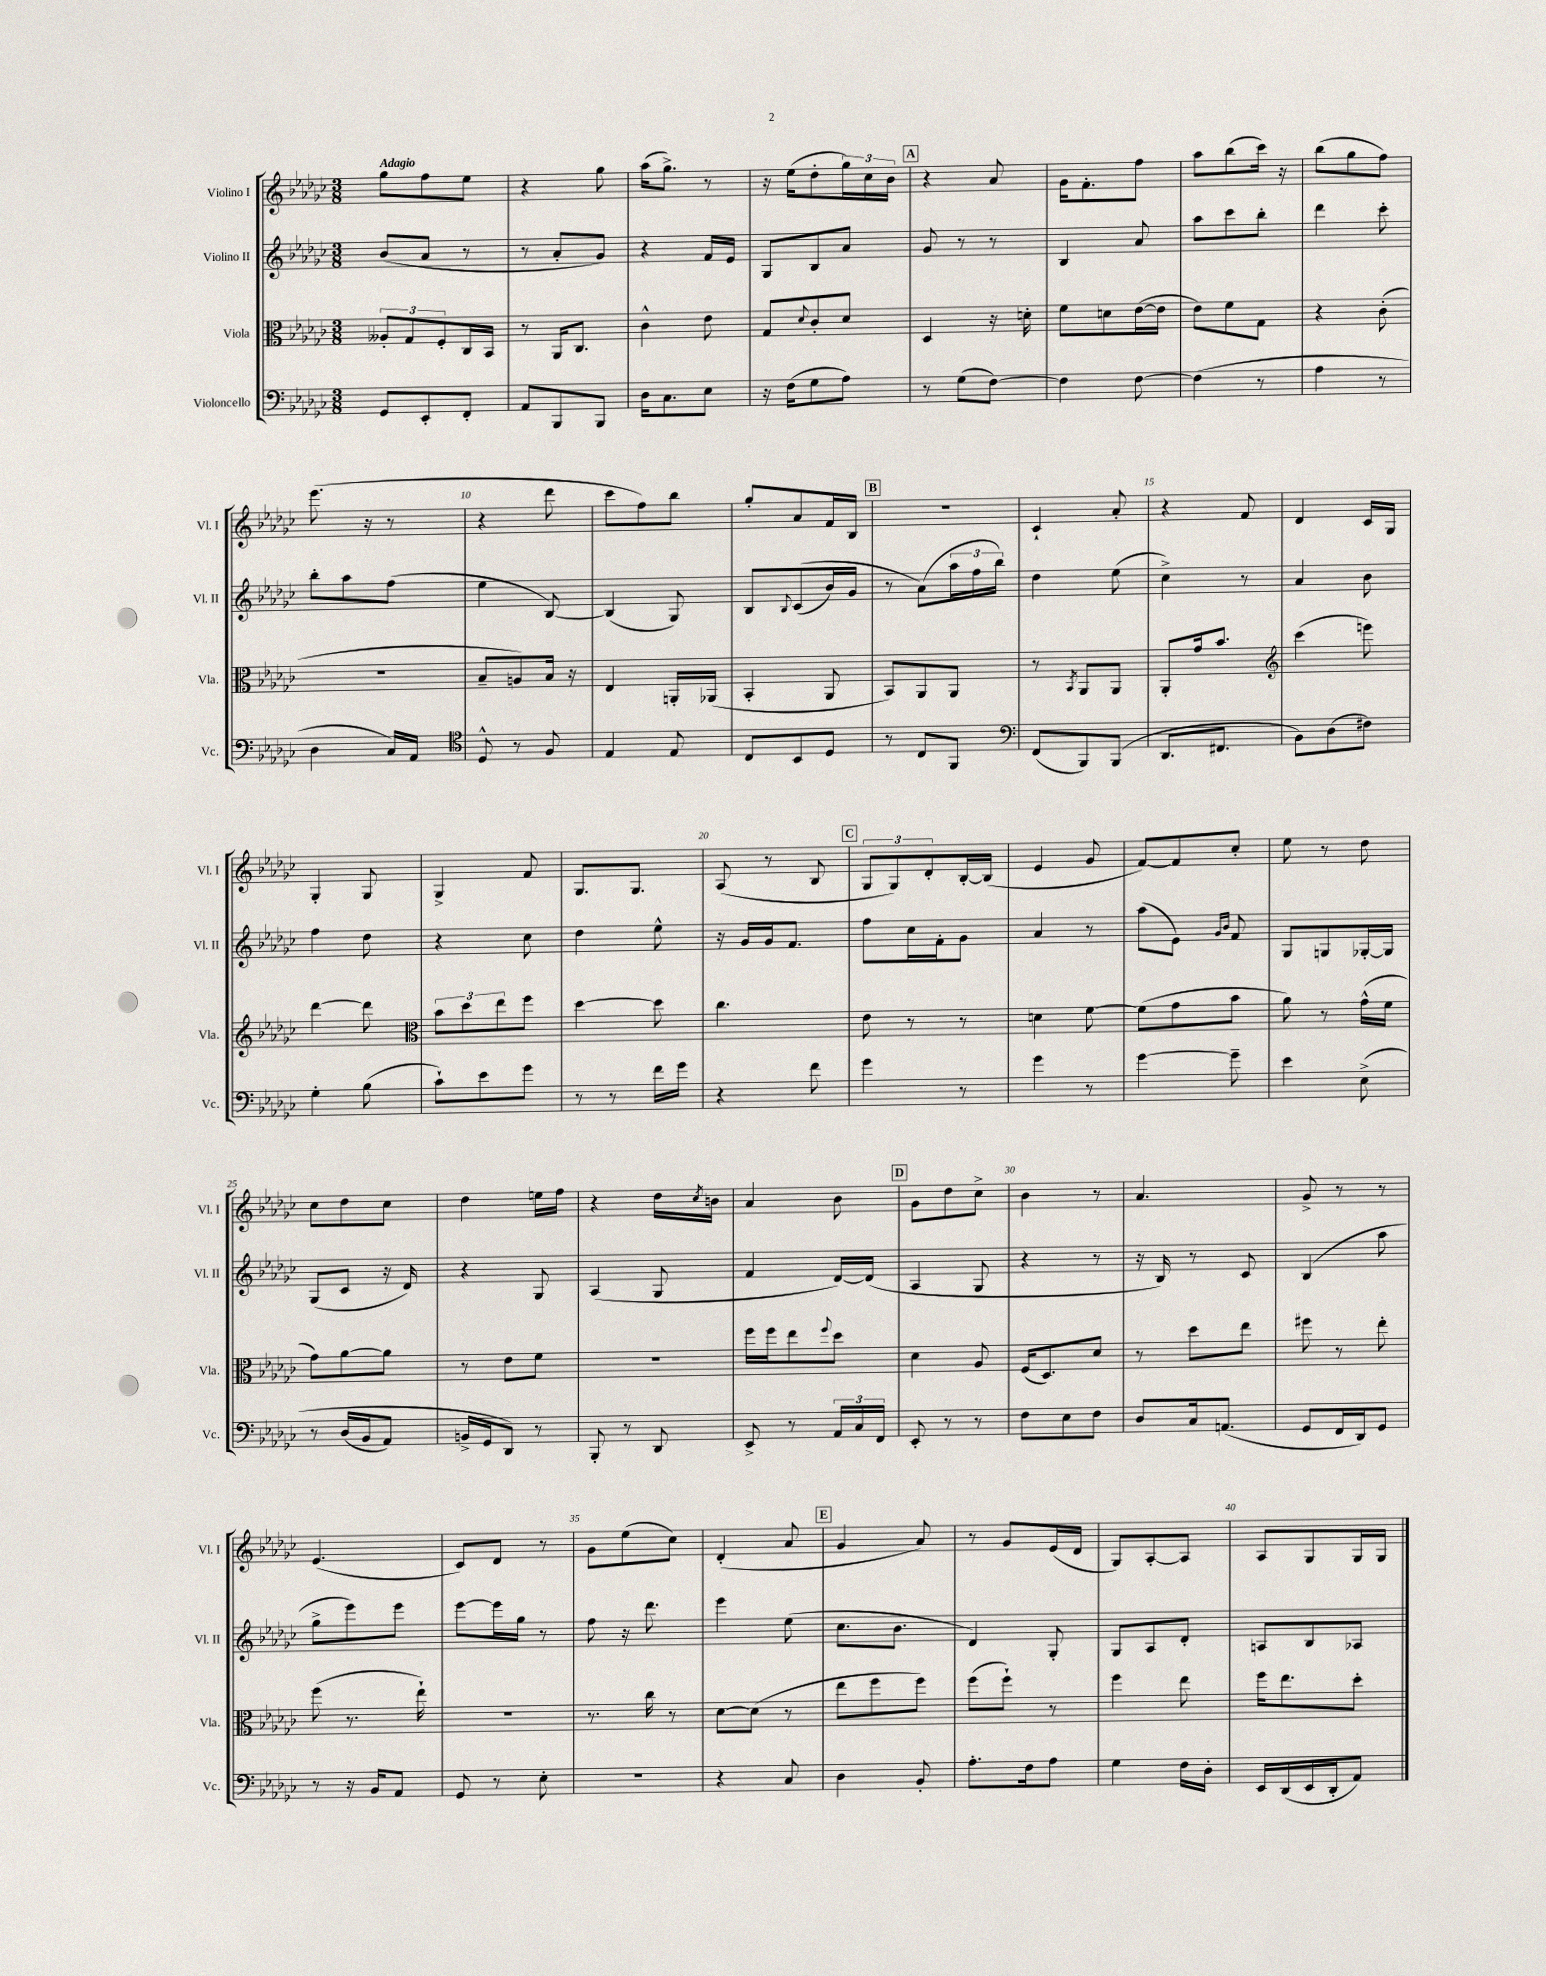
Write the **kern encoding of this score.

**kern	**kern	**kern	**kern
*part4	*part3	*part2	*part1
*staff4	*staff3	*staff2	*staff1
*I"Violoncello	*I"Viola	*I"Violino II	*I"Violino I
*I'Vc.	*I'Vla.	*I'Vl. II	*I'Vl. I
*clefF4	*clefC3	*clefG2	*clefG2
*k[b-e-a-d-g-c-]	*k[b-e-a-d-g-c-]	*k[b-e-a-d-g-c-]	*k[b-e-a-d-g-c-]
*M3/8	*M3/8	*M3/8	*M3/8
=1	=1	=1	=1
!	!	!	!LO:TX:a:B:t=Adagio
8GG-/L	12A--X'/L	(8b-/L	8gg-\L
.	12G-/	.	.
8EE-'/	.	8a-/J	8ff\
.	12F'/	.	.
8FF'/J	16C-/L	8r	8ee-\J
.	16BB-/JJ	.	.
=2	=2	=2	=2
8AA-/L	8r	8r	4r
8BBB-/	16AA-/KL	8a-'/L	.
.	8.C-/J	.	.
8BBB-/J	.	8g-/J)	8gg-\
=3	=3	=3	=3
16D-\KL	4c-^^\	4r	(16aa-\KL
8.C-\	.	.	8.gg-^\J)
8E-\J	8e-\	16f/LL	8r
.	.	16e-/JJ	.
=4	=4	=4	=4
16r	8G-/L	8G-/L	16r
(16F\KL	.	.	(16ee-\KL
.	8qqd-/	.	.
8G-\	8c-'/	8B-/	8dd-'\
8A-\J)	8d-/J	8a-/J	24gg-\L)
.	.	.	24cc-\
.	.	.	24b-\JJ
!!LO:REH:place=s1:t=A
=5	=5	=5	=5
8r	4D-/	8g-/	4r
(8G-\L	.	8r	.
[8F\J)	16r	8r	8a-/
.	16dn'\	.	.
=6	=6	=6	=6
4F\]	8f\L	4B-/	16g-\KL
.	.	.	8.f'\
.	8dn\	.	.
[8F\	([16e-\L	8a-/	8ff\J
.	16e-\JJ]	.	.
=7	=7	=7	=7
(4F\]	8e-\L)	8aa-\L	8aa-\L
.	8f\	8ccc-\	(8bb-\
8r	8G-\J	8bb-'\J	16ccc-\Jk)
.	.	.	16r
=8	=8	=8	=8
4A-\	4r	4ddd-\	(8bb-\L
.	.	.	8gg-\
8r	(8c-'\	8ccc-'\	8ff\J)
!!LO:LB:g=z
=9	=9	=9	=9
4D-\	4.r	8bb-'\L	(8.eee-\
.	.	8aa-\	.
.	.	.	16r
16C-/LL)	.	(8ff\J	8r
16AA-/JJ	.	.	.
=10	=10	=10	=10
*clefC4	*	*	*
8D-^^/	8B-~/L	4ee-\	4r
8r	8An/)	.	.
8F/	16B-/Jk	[8B-/)	8ddd-\
.	16r	.	.
=11	=11	=11	=11
4E-/	4E-/	(4B-/]	8ccc-\L
.	.	.	8ff\)
8E-/	16AAn'/LL	8G-/)	8bb-\J
.	(16AA-X/JJ	.	.
=12	=12	=12	=12
8C-/L	4BB-'/	8B-/L	8gg-'/L
.	.	8qqB-/	.
8BB-/	.	((8c-/	8a-/
8D-/J	8AA-/	16b-/L)	16f/L
.	.	16g-/JJ	16B-/JJ
!!LO:REH:place=s1:t=B
=13	=13	=13	=13
8r	8BB-/L)	8r	4.r
8C-/L	8AA-/	(8a-\L)	.
8FF/J	8AA-/J	24aa-\L	.
.	.	24ff\	.
.	.	24bb-\JJ)	.
=14	=14	=14	=14
*clefF4	*	*	*
(8FF/L	8r	4dd-\	4c-`/
.	8qBB-/	.	.
8BBB-/)	8AA-/L	.	.
(8BBB-/J	8AA-/J	(8ee-\	8a-'/
=15	=15	=15	=15
8.DD-/L	8AA-'/L	4cc-^\)	4r
.	16g-/k	.	.
8.FF#X/J	8.b-/J	.	.
.	.	8r	8f/
=16	=16	=16	=16
*	*clefG2	*	*
8BB-\L)	(4ccc-\	4a-/	4d-/
(8D-\	.	.	.
8F#X\J)	8eeen\)	8b-\	16c-/LL
.	.	.	16G-/JJ
!!LO:LB:g=z
=17	=17	=17	=17
4G-'\	[4ddd-\	4ff\	4G-'/
(8B-\	8ddd-\]	8dd-\	8G-/
=18	=18	=18	=18
*	*clefC3	*	*
8c-`\L)	12b-\L	4r	4G-^/
.	12dd-\	.	.
8e-\	.	.	.
.	12ee-\	.	.
8g-\J	8ff\J	8cc-\	8f/
=19	=19	=19	=19
8r	[4dd-\	4dd-\	8.G-/L
8r	.	.	.
.	.	.	8.G-/J
16f\LL	8dd-\]	8ee-^^\	.
16g-\JJ	.	.	.
=20	=20	=20	=20
4r	4.cc-\	16r	(8A-/
.	.	16g-/LL	.
.	.	16g-/J	8r
.	.	8.f/J	.
8f\	.	.	8B-/
!!LO:REH:place=s1:t=C
=21	=21	=21	=21
4g-\	8e-\	8ff\L	12G-/L
.	.	.	12G-/)
.	8r	16cc-\L	.
.	.	.	12d-'/
.	.	16f'\J	.
8r	8r	8g-\J	[16B-'/L
.	.	.	(16B-/JJ]
=22	=22	=22	=22
4g-\	4dn\	4a-/	4e-/
8r	[8f\	8r	8g-/
=23	=23	=23	=23
[4g-\	(8f\L]	(8aa-\L	[8f/L)
.	8g-\	8e-\J)	8f/]
.	.	16qqg-/LL	.
.	.	16qqb-/JJ	.
8g-~\]	8b-\J	8f/	8cc-'/J
=24	=24	=24	=24
4e-\	8a-\)	8G-/L	8ee-\
.	8r	8Gn/	8r
(8E-^\	(16g-^^\LL	[16G-X'/L	8dd-\
.	16f\JJ	16G-/JJ]	.
!!LO:LB:g=z
=25	=25	=25	=25
8r	8g-\L)	(8G-/L	8cc-\L
(16D-/LL	[8a-\	8c-/J	8dd-\
16BB-/J	.	.	.
8AA-/J)	8a-\J]	16r	8cc-\J
.	.	16d-/)	.
=26	=26	=26	=26
16BBn^/LL	8r	4r	4dd-\
16GG-/J	.	.	.
8DD-/J)	8e-\L	.	.
8r	8f\J	8G-/	16een\LL
.	.	.	16ff\JJ
=27	=27	=27	=27
8BBB-'/	4.r	(4A-/	4r
8r	.	.	.
8DD-/	.	8G-/	16dd-\LL
.	.	.	8qcc-/
.	.	.	16bn\JJ
=28	=28	=28	=28
8EE-^/	16ff\LL	4f/	4a-/
.	16ff\J	.	.
8r	8ee-\	.	.
.	8qqff/	.	.
24AA-/LL	8dd-\J	[16d-/LL)	8b-\
24C-/	.	.	.
.	.	(16d-/JJ]	.
24FF/JJ	.	.	.
!!LO:REH:place=s1:t=D
=29	=29	=29	=29
8EE-'/	4d-\	4A-/	8g-\L
8r	.	.	8dd-\
8r	8A-/	8G-/	8cc-^\J
=30	=30	=30	=30
8F\L	(16F/KL	4r	4b-\
.	8.D-/)	.	.
8E-\	.	.	.
8F\J	8d-/J	8r	8r
=31	=31	=31	=31
8D-/L	8r	16r	4.a-/
.	.	16B-/)	.
16C-/k	8dd-\L	8r	.
(8.AAn/J	.	.	.
.	8ee-\J	8c-/	.
=32	=32	=32	=32
8GG-/L	8ff#X\	(4B-/	8g-^/
16FF/L	8r	.	8r
16DD-/J)	.	.	.
8GG-/J	8ee-'\	8aa-\	8r
!!LO:LB:g=z
=33	=33	=33	=33
8r	(8ff\	8gg-^\L	(4.e-/
16r	8.r	8eee-\)	.
16BB-/KL	.	.	.
8AA-/J	.	8eee-\J	.
.	16ee-`\)	.	.
=34	=34	=34	=34
8GG-/	4.r	[8eee-\L	8c-/L)
8r	.	16eee-\L]	8d-/J
.	.	16gg-\JJ	.
8E-'\	.	8r	8r
=35	=35	=35	=35
4.r	8.r	8ff\	8g-\L
.	.	16r	(8ee-\
.	16cc-\	8.ddd-\	.
.	8r	.	8cc-\J)
=36	=36	=36	=36
4r	[8d-\L	4eee-\	(4d-'/
.	(8d-\J]	.	.
8C-/	8r	(8ee-\	8a-/
!!LO:REH:place=s1:t=E
=37	=37	=37	=37
4D-\	8ee-\L	8.cc-\L	4g-/
.	8ff\	.	.
.	.	8.b-\J	.
8BB-'/	8ff\J)	.	8a-/)
=38	=38	=38	=38
8.A-'\L	(8ff\L	4d-/)	8r
.	8ff`\J)	.	8g-/L
16F\k	.	.	.
8A-\J	8r	8G-'/	(16e-/L
.	.	.	16d-/JJ
=39	=39	=39	=39
4G-\	4ff\	8G-/L	8G-/L)
.	.	8A-/	[8A-'/
16F\LL	8ee-\	8d-'/J	8A-/J]
16D-'\JJ	.	.	.
=40	=40	=40	=40
16EE-/LL	16ff\KL	8An/L	8A-/L
(16DD-/	8.ee-\	.	.
16EE-/	.	8B-/	8G-/
16DD-'/J	.	.	.
8AA-/J)	8dd-'\J	8A-X/J	16G-/L
.	.	.	16G-/JJ
==	==	==	==
*-	*-	*-	*-
